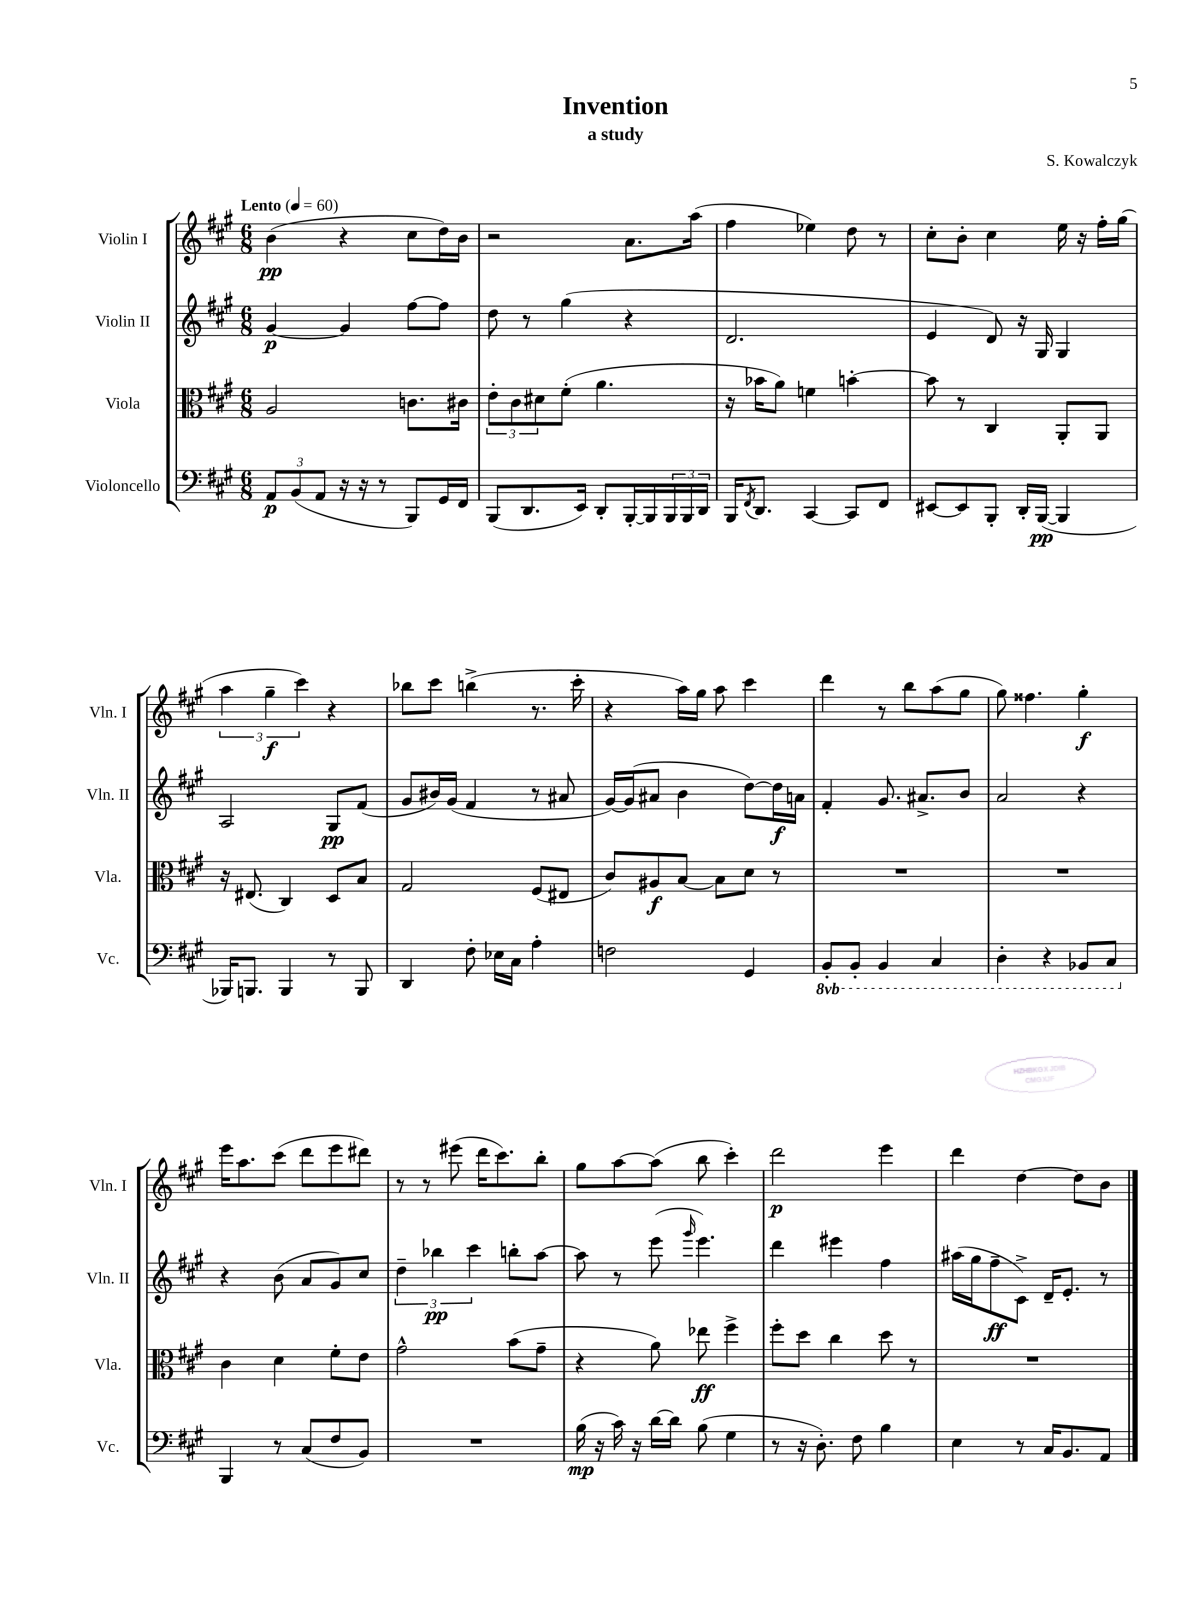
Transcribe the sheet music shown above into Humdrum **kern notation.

**kern	**dynam	**kern	**dynam	**kern	**dynam	**kern	**dynam
*part4	*part4	*part3	*part3	*part2	*part2	*part1	*part1
*staff4	*staff4	*staff3	*staff3	*staff2	*staff2	*staff1	*staff1
*I"Violoncello	*	*I"Viola	*	*I"Violin II	*	*I"Violin I	*
*I'Vc.	*	*I'Vla.	*	*I'Vln. II	*	*I'Vln. I	*
*clefF4	*	*clefC3	*	*clefG2	*	*clefG2	*
*k[f#c#g#]	*	*k[f#c#g#]	*	*k[f#c#g#]	*	*k[f#c#g#]	*
*M6/8	*	*M6/8	*	*M6/8	*	*M6/8	*
*MM60	*	*MM60	*	*MM60	*	*MM60	*
=1	=1	=1	=1	=1	=1	=1	=1
!	!	!	!	!	!	!LO:TX:a:B:t=Lento	!
12AA/L	p	2A/	.	[4g#/	p	(4b\	pp
(12BB/	.	.	.	.	.	.	.
12AA/J	.	.	.	.	.	.	.
16r	.	.	.	4g#/]	.	4r	.
16r	.	.	.	.	.	.	.
8r	.	.	.	.	.	.	.
8BBB/L)	.	8.cn\L	.	[8ff#\L	.	8cc#\L	.
16GG#/L	.	.	.	8ff#\J]	.	16dd\L)	.
16FF#/JJ	.	16c#X\Jk	.	.	.	16b\JJ	.
=2	=2	=2	=2	=2	=2	=2	=2
(8BBB/L	.	12e'\L	.	8dd\	.	2r	.
.	.	12c#\	.	.	.	.	.
8.DD/	.	.	.	8r	.	.	.
.	.	12d#X\	.	.	.	.	.
.	.	(8f#'\J	.	(4gg#\	.	.	.
16EE/Jk)	.	.	.	.	.	.	.
8DD'/L	.	4.a\	.	.	.	.	.
[16BBB'/L	.	.	.	4r	.	8.a\L	.
16BBB/]	.	.	.	.	.	.	.
24BBB/	.	.	.	.	.	.	.
24BBB/	.	.	.	.	.	.	.
.	.	.	.	.	.	(16aa\Jk	.
24DD/JJ	.	.	.	.	.	.	.
=3	=3	=3	=3	=3	=3	=3	=3
16BBB/KL	.	16r	.	2.d/	.	4ff#\	.
8qFF#/	.	.	.	.	.	.	.
8.DD/J	.	16b-X\KL	.	.	.	.	.
.	.	8a\J)	.	.	.	.	.
[4CC#/	.	4fn\	.	.	.	4ee-X\)	.
8CC#/L]	.	[4bn'\	.	.	.	8dd\	.
8FF#/J	.	.	.	.	.	8r	.
=4	=4	=4	=4	=4	=4	=4	=4
[8EE#X/L	.	8b\]	.	4e/	.	8cc#'\L	.
8EE#/]	.	8r	.	.	.	8b'\J	.
8BBB'/J	.	4C#/	.	8d/)	.	4cc#\	.
16DD'/LL	.	.	.	16r	.	.	.
([16BBB/JJ	pp	.	.	16G#/	.	.	.
4BBB/]	.	8AA'/L	.	4G#/	.	16ee\	.
.	.	.	.	.	.	16r	.
.	.	8AA/J	.	.	.	16ff#'\LL	.
.	.	.	.	.	.	(16gg#\JJ	.
!!LO:LB:g=z
=5	=5	=5	=5	=5	=5	=5	=5
16BBB-X/KL)	.	16r	.	2A/	.	6aa\	.
8.BBBn/J	.	(8.E#X/	.	.	.	.	.
.	.	.	.	.	.	6gg#~\	f
4BBB/	.	4C#/)	.	.	.	.	.
.	.	.	.	.	.	6ccc#\)	.
8r	.	8D/L	.	8G#/L	pp	4r	.
8BBB/	.	8B/J	.	(8f#/J	.	.	.
=6	=6	=6	=6	=6	=6	=6	=6
4DD/	.	2G#/	.	8g#/L	.	8bb-X\L	.
.	.	.	.	16b#X/L)	.	8ccc#\J	.
.	.	.	.	(16g#/JJ	.	.	.
8F#'\	.	.	.	4f#/	.	(4bbn^\	.
16E-X\LL	.	.	.	.	.	.	.
16C#\JJ	.	.	.	.	.	.	.
4A'\	.	(8F#/L	.	8r	.	8.r	.
.	.	8E#X/J	.	8a#X/	.	.	.
.	.	.	.	.	.	16ccc#'\	.
=7	=7	=7	=7	=7	=7	=7	=7
2Fn\	.	8c#/L)	.	[16g#/LL)	.	4r	.
.	.	.	.	(16g#/J]	.	.	.
.	.	8A#X/	f	8a#X/J	.	.	.
.	.	[8B/J	.	4b\	.	16aa\LL)	.
.	.	.	.	.	.	16gg#\JJ	.
.	.	8B\L]	.	.	.	8aa\	.
4GG#/	.	8d\J	.	[8dd\L)	.	4ccc#\	.
.	.	8r	.	16dd\L]	f	.	.
.	.	.	.	16an\JJ	.	.	.
=8	=8	=8	=8	=8	=8	=8	=8
*8ba	*	*	*	*	*	*	*
8BBB'/L	.	2.r	.	4f#'/	.	4ddd\	.
8BBB'/J	.	.	.	.	.	.	.
4BBB/	.	.	.	8.g#/	.	8r	.
.	.	.	.	.	.	8bb\L	.
.	.	.	.	8.a#X^/L	.	.	.
4CC#/	.	.	.	.	.	(8aa\	.
.	.	.	.	8b/J	.	8gg#\J	.
=9	=9	=9	=9	=9	=9	=9	=9
4DD'\	.	2.r	.	2a/	.	8gg#\)	.
.	.	.	.	.	.	4.ff##X\	.
4r	.	.	.	.	.	.	.
8BBB-X/L	.	.	.	4r	.	4gg#'\	f
8CC#/J	.	.	.	.	.	.	.
!!LO:LB:g=z
=10	=10	=10	=10	=10	=10	=10	=10
*X8ba	*	*	*	*	*	*	*
4BBB/	.	4c#\	.	4r	.	16eee\KL	.
.	.	.	.	.	.	8.aa\	.
8r	.	4d\	.	(8b\	.	(8ccc#\J	.
(8C#/L	.	.	.	8a/L	.	8ddd\L	.
8F#/	.	8f#'\L	.	8g#/)	.	8eee\	.
8BB/J)	.	8e\J	.	8cc#/J	.	8ddd#X\J)	.
=11	=11	=11	=11	=11	=11	=11	=11
2.r	.	2g#^^\	.	6dd~\	.	8r	.
.	.	.	.	.	.	8r	.
.	.	.	.	6bb-X\	pp	.	.
.	.	.	.	.	.	(8eee#X\	.
.	.	.	.	6ccc#\	.	.	.
.	.	.	.	.	.	16ddd\KL	.
.	.	.	.	.	.	8.ccc#\)	.
.	.	(8b\L	.	8bbn'\L	.	.	.
.	.	8g#~\J	.	[8aa\J	.	8bb'\J	.
=12	=12	=12	=12	=12	=12	=12	=12
(16B\	mp	4r	.	8aa\]	.	8gg#\L	.
16r	.	.	.	.	.	.	.
16c#\)	.	.	.	8r	.	[8aa\	.
16r	.	.	.	.	.	.	.
[16d\LL	.	8a\)	.	(8eee\	.	(8aa\J]	.
16d\JJ]	.	.	.	.	.	.	.
.	.	.	.	16qqggg#/	.	.	.
(8B\	.	8ee-X\	ff	4.eee\)	.	8bb\	.
4G#\	.	4ff#^\	.	.	.	4ccc#'\)	.
=13	=13	=13	=13	=13	=13	=13	=13
8r	.	8ff#'\L	.	4ddd\	.	2ddd\	p
16r	.	8dd\J	.	.	.	.	.
8.D'\)	.	.	.	.	.	.	.
.	.	4cc#\	.	4eee#X\	.	.	.
8F#\	.	.	.	.	.	.	.
4B\	.	8dd\	.	4ff#\	.	4eee\	.
.	.	8r	.	.	.	.	.
=14	=14	=14	=14	=14	=14	=14	=14
4E\	.	2.r	.	(16aa#X\LL	.	4ddd\	.
.	.	.	.	16gg#\J	.	.	.
.	.	.	.	8ff#~\	ff	.	.
8r	.	.	.	8c#^\J)	.	[4dd\	.
16C#/KL	.	.	.	16d~/KL	.	.	.
8.BB/	.	.	.	8.e'/J	.	.	.
.	.	.	.	.	.	8dd\L]	.
8AA/J	.	.	.	8r	.	8b\J	.
==	==	==	==	==	==	==	==
*-	*-	*-	*-	*-	*-	*-	*-
